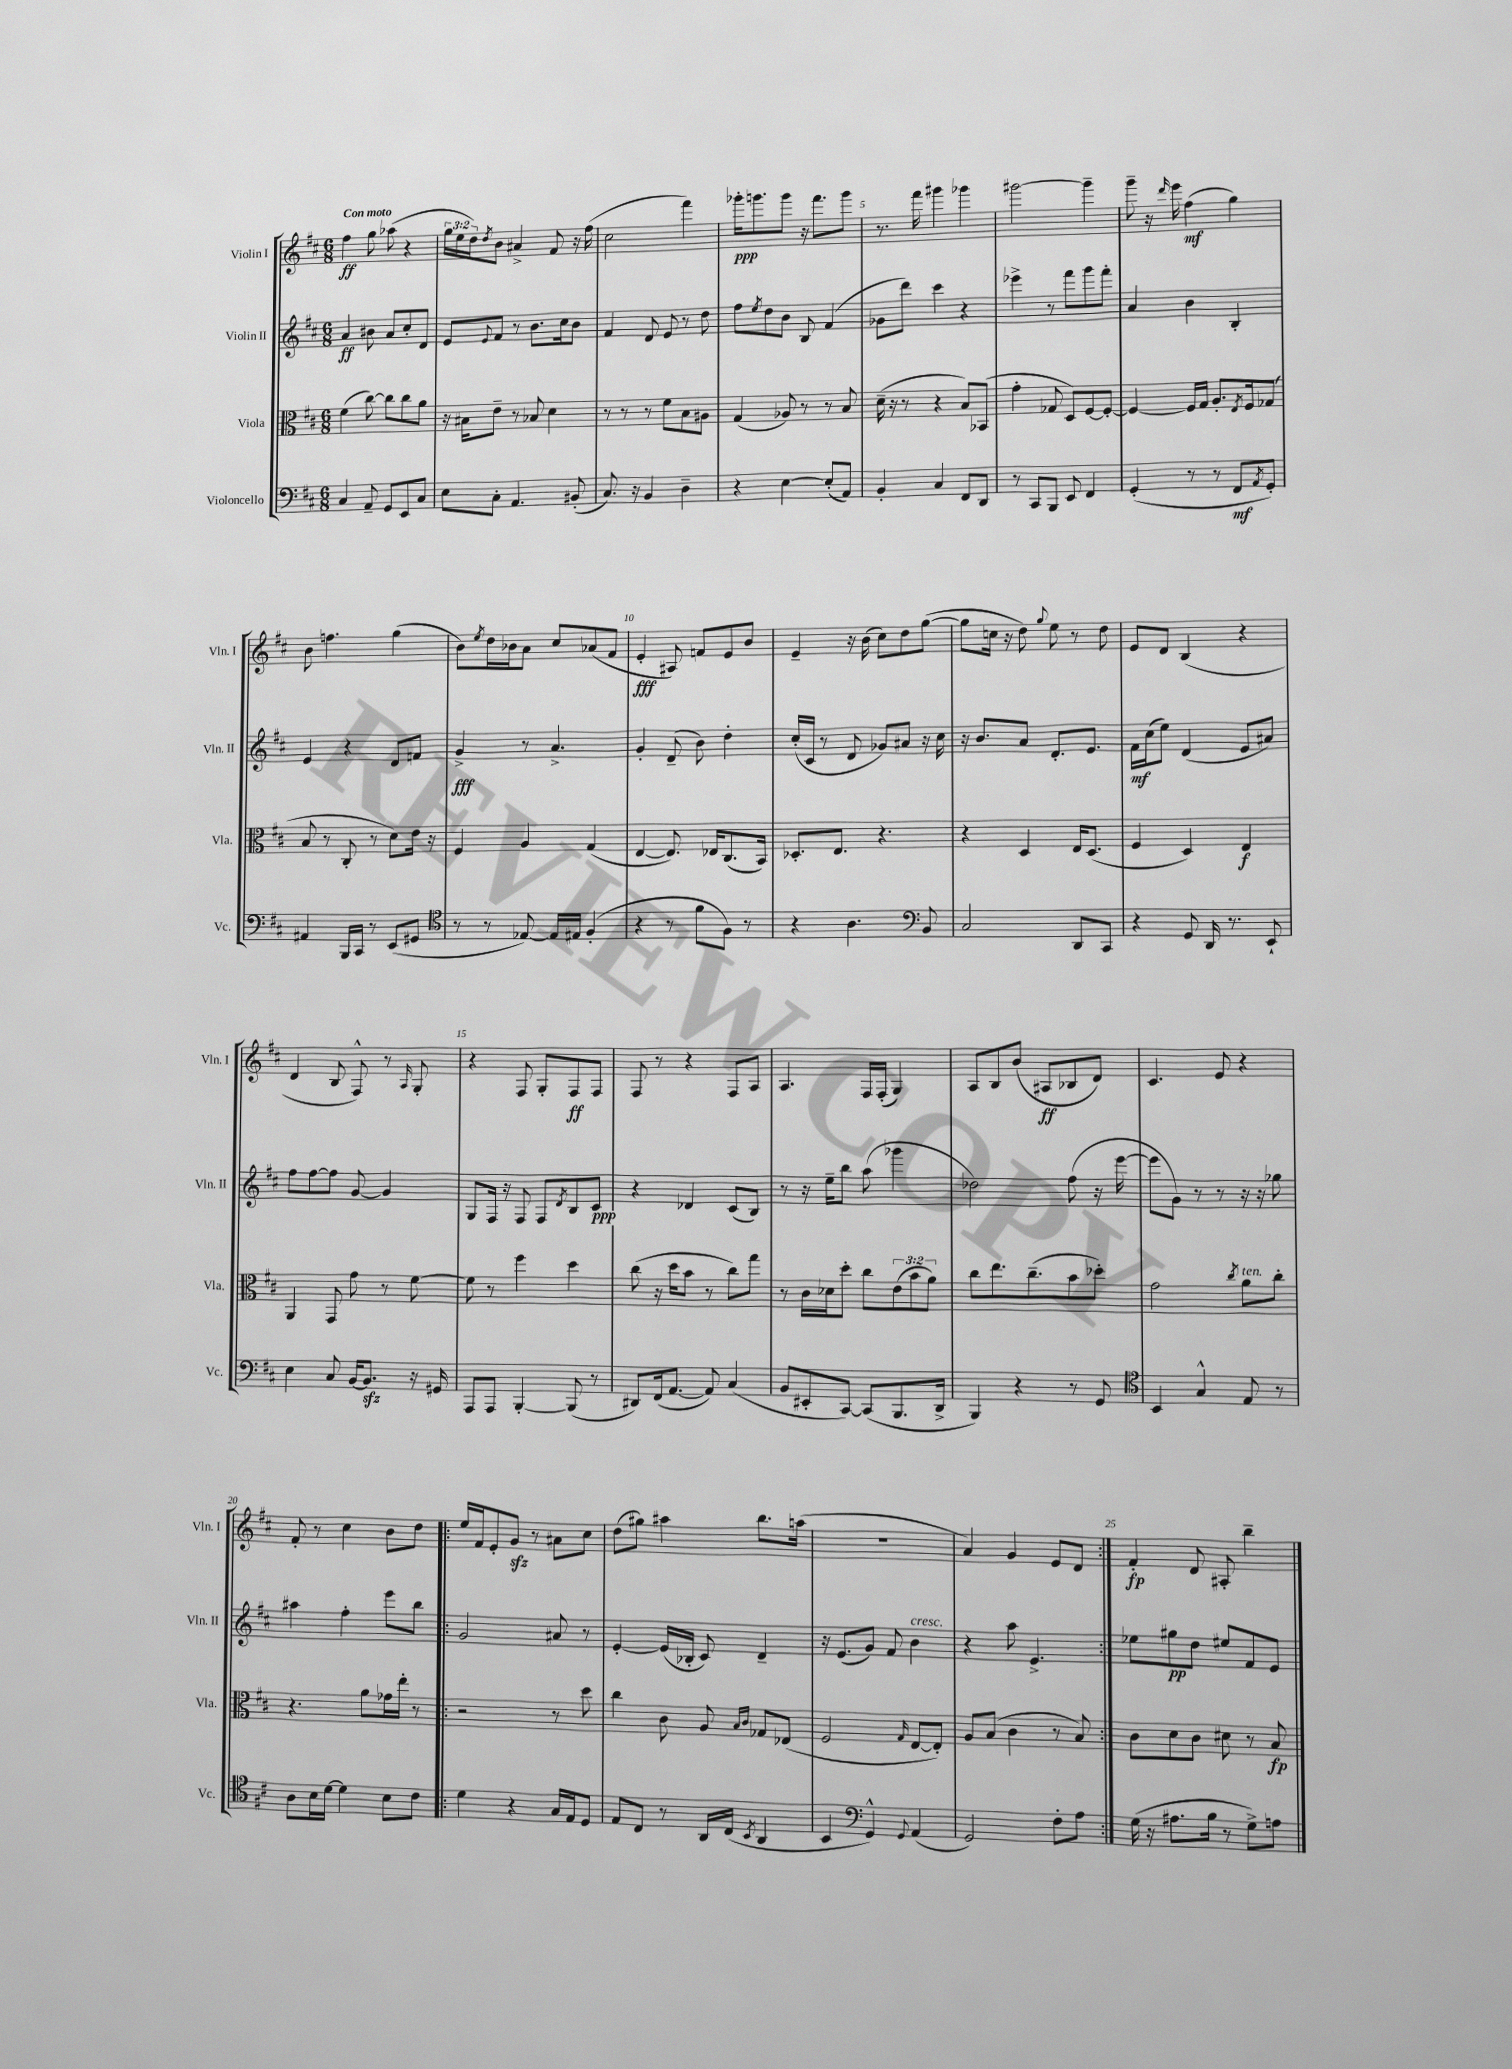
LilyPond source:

<<
\new StaffGroup <<
\new Staff = "s0" \with { instrumentName = "Violin I" shortInstrumentName = "Vln. I" } {
    \clef treble \key d \major \numericTimeSignature \time 6/8 \override Staff.TupletNumber.text = #tuplet-number::calc-fraction-text \tempo "Con moto"
    fis''4\ff g''8 aes''8( r4 |
    \tuplet 3/2 { g''16 e''16 d''16) } \acciaccatura { d''8 } b'8 ais'4-> fis'8 r16 fis''16( |
    cis''2 fis'''4) |
    ges'''16-.\ppp g'''8. g'''8 r16 fis'''8. g'''8 |
    r8. fis'''16 gis'''4 ges'''4 |
    gis'''2~ gis'''4-- |
    g'''8-- r16 \grace { d'''16 } e'''16 fis''4\mf( g''4) |
    b'8 f''4. g''4( |
    b'8) \acciaccatura { e''8 } d''16 bes'16 a'8 cis''8 aes'8( fis'8 |
    e'4-.\fff ais8) f'8 e'8 b'8 |
    e'4-- r16 b'16( cis''8) d''8 g''8~( |
    g''8 c''16 r16 d''8) \appoggiatura { g''8 } e''8 r8 d''8 |
    e'8 d'8 b4( r4 |
    d'4 b8 fis8-^) r8 \grace { a16 } g8-. |
    r4 fis8 g8-. fis8\ff fis8 |
    fis8 r8 r4 fis8 a8 |
    a4. fis16 fis16-.( g4) |
    a8 b8 b'8( ais8\ff bes8 d'8) |
    cis'4. e'8 r4 |
    fis'8-. r8 cis''4 b'8 d''8 |
    \repeat volta 2 { e''16 fis'16 e'8-. g'8\sfz r8 ais'8 cis''8 |
    d''8( gis''8) ais''4 b''8. a''16( |
    R2. |
    a'4) g'4 e'8 d'8 | }
    fis'4-.\fp d'8 ais8-. b''4-- \bar "|." |
}
\new Staff = "s1" \with { instrumentName = "Violin II" shortInstrumentName = "Vln. II" } {
    \clef treble \key d \major \numericTimeSignature \time 6/8
    a'4\ff bis'8 a'8 cis''8-. d'8 |
    e'8 \appoggiatura { e'8 } fis'8 r8 b'8. cis''16 b'8 |
    fis'4 d'8 e'8 r8 d''8 |
    fis''8 \acciaccatura { e''8 } d''8 b'8 b8 fis'4( |
    ges'8 d'''8) cis'''4 r4 |
    ees'''4-> r8 fis'''8 g'''8 fis'''8-. |
    a'4 b'4 b4-. |
    e'4 r4 d'8 f'8 |
    g'4->\fff r8 a'4.-> |
    g'4-. d'8--( b'8) d''4-. |
    cis''16-.( cis'16 r8 d'8 ges'8) ais'8 r16 cis''16 |
    r16 b'8. a'8 d'8.-. e'8. |
    fis'16\mf cis''16( e''8) d'4( e'8 ais'8) |
    fis''8 fis''8~ fis''8 g'8~ g'4 |
    g8 fis16 r16 fis8 fis8 \acciaccatura { d'8 } b8 cis'8\ppp |
    r4 des'4 cis'8( b8) |
    r8 r16 e''16-- b''8 a''8( ges'''4 |
    des''2) fis''8( r16 e'''16~ |
    e'''8 g'8) r8 r8 r16 r16 ges''8 |
    ais''4 fis''4-. e'''8 b''8 |
    \repeat volta 2 { g'2 ais'8 r8 |
    e'4~-. e'16( bes16-. cis'8) d'4-- |
    r16 e'8.( g'8) fis'8 b'4^\markup { \italic "cresc." } |
    r4 a''8 e'4.-> | }
    ees''8 gis''8\pp d''8 eis''8 fis'8 e'8 \bar "|." |
}
\new Staff = "s2" \with { instrumentName = "Viola" shortInstrumentName = "Vla." } {
    \clef alto \key d \major \numericTimeSignature \time 6/8 \override Staff.TupletNumber.text = #tuplet-number::calc-fraction-text
    fis'4( cis''8~) cis''8 cis''8 a'8 |
    r16 bis16 e'8-- r8 bes8 d'4 |
    r8 r8 r8 fis'8 b8 ais8 |
    g4( aes8) r8 r8 b8 |
    d'16--( r16 r8 r4 b8) bes,8( |
    g'4-. ges8 d8) fis8~ fis8~-. |
    fis4~ fis16 g16 a8.-. \acciaccatura { e8 } fis16 ges8( |
    b8 r8 cis8-. r8 d'8) e'16 r16 |
    fis4 a4 g4( |
    e4~ e8.) ees16 cis8.( b,16) |
    des8.-. e8. r4. |
    r4 d4 e16 d8.( |
    fis4 d4) e4\f |
    a,4 g,8 g'8 r8 fis'8~ |
    fis'8 r8 fis''4 d''4 |
    cis''8( r16 d''16 b'8 r8 cis''8) g''8 |
    r8 cis'16 des'16 d''8-. cis''8 \tuplet 3/2 { e'8( b'8 a'8) } |
    cis''8 e''8. cis''8.--( b'8 des''8-.) |
    g'2 \acciaccatura { cis''8 } a'8^\markup { \italic "ten." } cis''8-. |
    r4. a'8 ges'16 e''16-. r8 |
    \repeat volta 2 { r2 r8 d''8 |
    cis''4 cis'8 a8 \grace { b16 cis'16 } ges8 ees8( |
    fis2 \grace { g16 } e8~ e8-.) |
    a8 b8( cis'4 r8 b8) | }
    cis'8 d'8 cis'8 dis'8 r8 b8\fp \bar "|." |
}
\new Staff = "s3" \with { instrumentName = "Violoncello" shortInstrumentName = "Vc." } {
    \clef bass \key d \major \numericTimeSignature \time 6/8
    cis4 a,8-- g,8 e,8 cis8 |
    e8 cis8-. a,4. bis,8-.( |
    cis8.) r16 b,4 d4-- |
    r4 e4~ e8-.( a,8) |
    b,4-. cis4 fis,8 d,8 |
    r8 cis,8 b,,8 e,8 fis,4 |
    g,4-.( r8 r8 fis,8\mf \acciaccatura { a,8 } g,8-.) |
    ais,4 b,,16 cis,16 r8 e,8( gis,8 |
    \clef tenor r8 r8 ees8~) ees16 eis16 fis4-.( |
    r4 r8 fis'8 fis8) r8 |
    r4 a4. \clef bass b,8 |
    cis2 d,8 cis,8 |
    r4 g,8 d,16 r8. e,8-! |
    e4 cis8 b,16~ b,8.\sfz r16 gis,16 |
    a,,8 a,,8 b,,4~-. b,,8( r8 |
    dis,8) fis,16( a,8.~ a,8) cis4( |
    b,8 eis,8-. cis,8~) cis,8( b,,8. d,16-> |
    b,,4) r4 r8 g,8 |
    \clef tenor b,4 g4-^ e8 r8 |
    a8 b16 d'16~ d'4 b8 cis'8 |
    \repeat volta 2 { d'4 r4 g16 e16 d8 |
    e8 cis8 r8 a,16 cis16( \acciaccatura { b,8 } a,4 |
    b,4 \clef bass g,4-^) \appoggiatura { g,8 } a,4( |
    g,2) fis8-. a8 | }
    g16( r16 ais8. b16 r8 g8->) a8 \bar "|." |
}
>>
>>
\layout { \context { \Score \override BarNumber.break-visibility = ##(#f #t #t) barNumberVisibility = #(every-nth-bar-number-visible 5) } }
